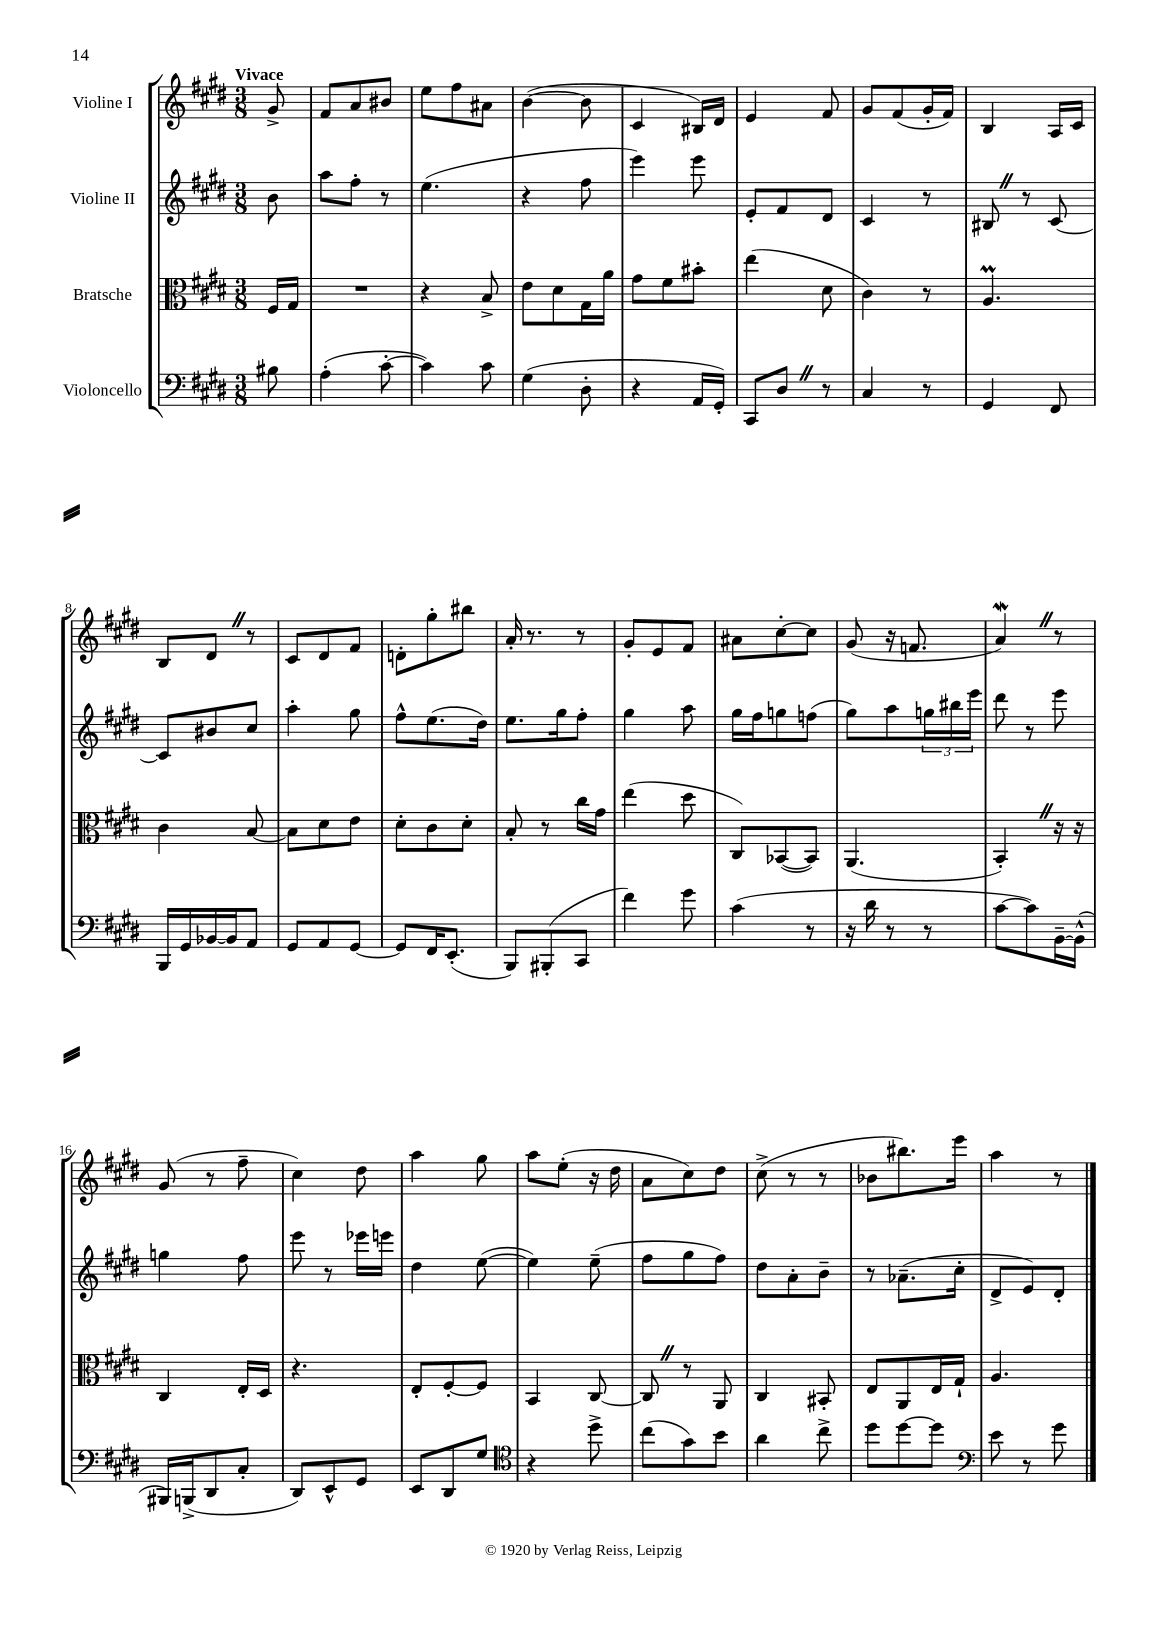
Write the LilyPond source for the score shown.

<<
\new StaffGroup <<
\new Staff = "s0" \with { instrumentName = "Violine I" } {
    \clef treble \key e \major \numericTimeSignature \time 3/8 \partial 8 \tempo "Vivace"
    gis'8-> |
    fis'8 a'8 bis'8 |
    e''8 fis''8 ais'8 |
    b'4~( b'8 |
    cis'4 bis16) dis'16 |
    e'4 fis'8 |
    gis'8 fis'8( gis'16-. fis'16) |
    b4 a16 cis'16 |
    b8 dis'8 \once \override BreathingSign.text = \markup { \musicglyph "scripts.caesura.straight" } \breathe r8 |
    cis'8 dis'8 fis'8 |
    d'8-. gis''8-. bis''8 |
    a'16-. r8. r8 |
    gis'8-. e'8 fis'8 |
    ais'8 cis''8~-. cis''8 |
    gis'8( r16 f'8. |
    a'4\mordent) \once \override BreathingSign.text = \markup { \musicglyph "scripts.caesura.straight" } \breathe r8 |
    gis'8( r8 fis''8-- |
    cis''4) dis''8 |
    a''4 gis''8 |
    a''8 e''8-.( r16 dis''16 |
    a'8 cis''8) dis''8 |
    cis''8->( r8 r8 |
    bes'8 bis''8.) e'''16 |
    a''4 r8 \bar "|." |
}
\new Staff = "s1" \with { instrumentName = "Violine II" } {
    \clef treble \key e \major \numericTimeSignature \time 3/8 \partial 8
    b'8 |
    a''8 fis''8-. r8 |
    e''4.( |
    r4 fis''8 |
    e'''4) e'''8 |
    e'8-. fis'8 dis'8 |
    cis'4 r8 |
    bis8 \once \override BreathingSign.text = \markup { \musicglyph "scripts.caesura.straight" } \breathe r8 cis'8~ |
    cis'8 bis'8 cis''8 |
    a''4-. gis''8 |
    fis''8-^ e''8.( dis''16) |
    e''8. gis''16 fis''8-. |
    gis''4 a''8 |
    gis''16 fis''16 g''8 f''8( |
    gis''8) a''8 \tuplet 3/2 { g''16 bis''16 e'''16 } |
    dis'''8 r8 e'''8 |
    g''4 fis''8 |
    e'''8 r8 ees'''16 e'''16 |
    dis''4 e''8~( |
    e''4) e''8--( |
    fis''8 gis''8 fis''8) |
    dis''8 a'8-. b'8-- |
    r8 aes'8.--( cis''16-. |
    dis'8-> e'8) dis'8-. \bar "|." |
}
\new Staff = "s2" \with { instrumentName = "Bratsche" } {
    \clef alto \key e \major \numericTimeSignature \time 3/8 \partial 8
    fis16 gis16 |
    R4. |
    r4 b8-> |
    e'8 dis'8 gis16 a'16 |
    gis'8 fis'8 bis'8-. |
    e''4( dis'8 |
    cis'4) r8 |
    a4.\prall |
    cis'4 b8~ |
    b8 dis'8 e'8 |
    dis'8-. cis'8 dis'8-. |
    b8-. r8 cis''16 gis'16 |
    e''4( dis''8 |
    cis8) bes,8~( bes,8) |
    a,4.( |
    b,4-.) \once \override BreathingSign.text = \markup { \musicglyph "scripts.caesura.straight" } \breathe r16 r16 |
    cis4 e16-. dis16 |
    r4. |
    e8-. fis8~-. fis8 |
    b,4 cis8~ |
    cis8 \once \override BreathingSign.text = \markup { \musicglyph "scripts.caesura.straight" } \breathe r8 a,8 |
    cis4 bis,8-. |
    e8 a,8 e16 gis16-! |
    a4. \bar "|." |
}
\new Staff = "s3" \with { instrumentName = "Violoncello" } {
    \clef bass \key e \major \numericTimeSignature \time 3/8 \partial 8
    bis8 |
    a4-.( cis'8~-. |
    cis'4) cis'8 |
    gis4( dis8-. |
    r4 a,16 gis,16-.) |
    cis,8 dis8 \once \override BreathingSign.text = \markup { \musicglyph "scripts.caesura.straight" } \breathe r8 |
    cis4 r8 |
    gis,4 fis,8 |
    b,,16 gis,16 bes,16~ bes,16 a,8 |
    gis,8 a,8 gis,8~ |
    gis,8 fis,16 e,8.-.( |
    b,,8) bis,,8-.( cis,8 |
    fis'4) gis'8 |
    cis'4( r8 |
    r16 dis'16 r8 r8 |
    cis'8~ cis'8) b,16~-- b,16-^( |
    bis,,16) b,,16->( dis,8 cis8-. |
    dis,8) e,8-^ gis,8 |
    e,8 dis,8 gis8 |
    \clef tenor r4 dis''8-> |
    cis''8( gis'8) b'8 |
    a'4 cis''8-> |
    dis''8 dis''8~ dis''8 |
    \clef bass e'8 r8 gis'8 \bar "|." |
}
>>
>>
